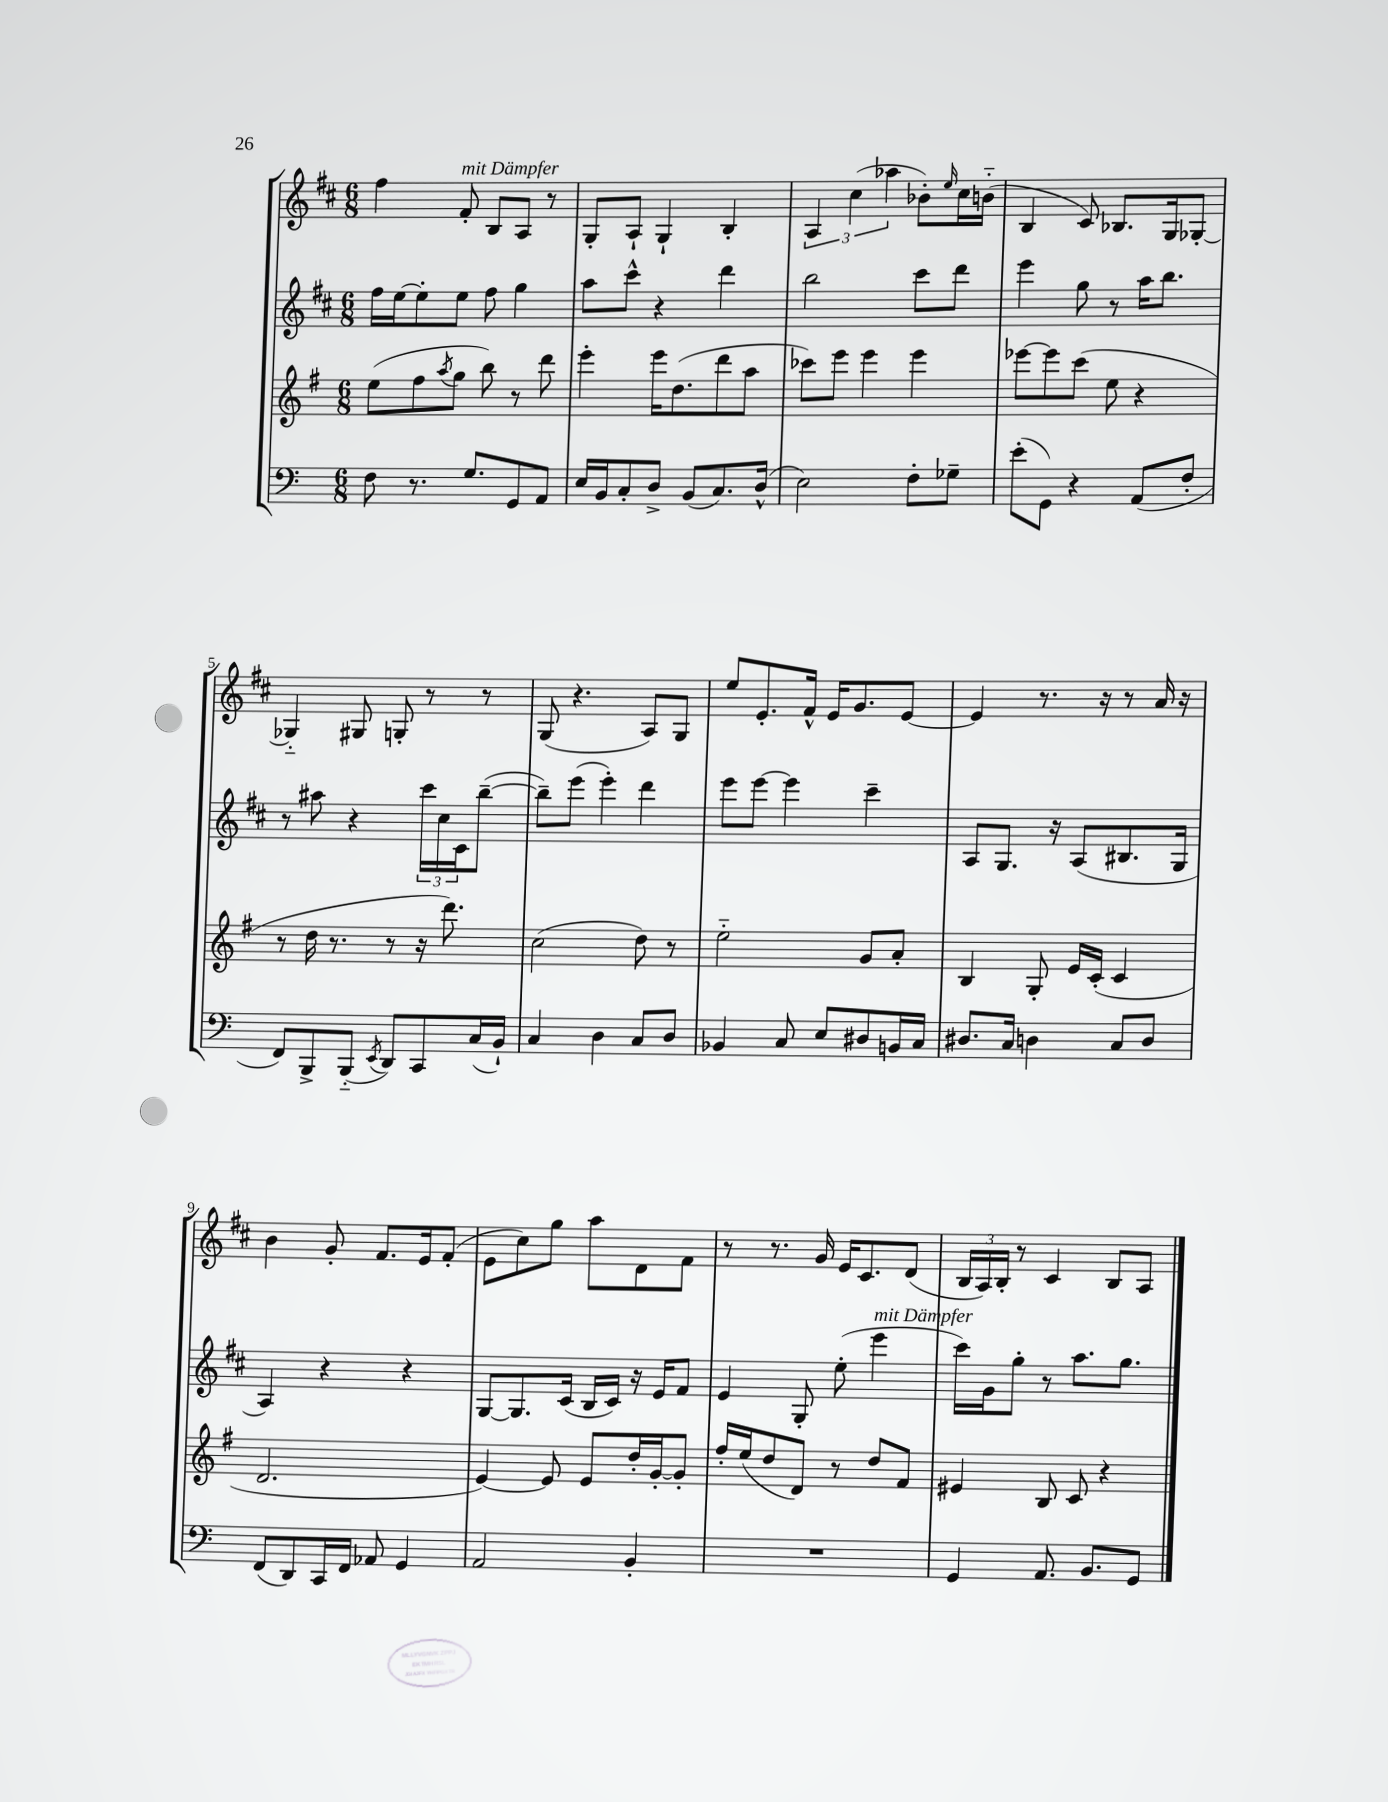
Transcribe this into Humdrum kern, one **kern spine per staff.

**kern	**kern	**kern	**kern
*staff4	*staff3	*staff2	*staff1
*clefF4	*clefG2	*clefG2	*clefG2
*k[]	*k[f#]	*k[f#c#]	*k[f#c#]
*M6/8	*M6/8	*M6/8	*M6/8
8F\	(8ee\L	16ff#\LL	4ff#\
.	.	[16ee\J	.
8.r	8ff#\	8ee'\]	.
.	8qaa/	.	.
.	8gg\J	8ee\J	8f#'/
8.G/L	.	.	.
.	8bb\)	8ff#\	8B/L
8GG/	8r	4gg\	8A/J
8AA/J	8ddd\	.	8r
=	=	=	=
16E/LL	4eee'\	8aa\L	8G'/L
16BB/J	.	.	.
8C'/	.	8ccc#^^\J	8A`/J
8D^/J	16eee\LK	4r	4G`/
.	(8.dd\	.	.
(8BB/L	.	.	.
8.C/)	8ddd\	4ddd\	4B'/
.	8aa\J	.	.
(16D^^/Jk	.	.	.
=	=	=	=
2E\)	8ccc-\L)	2bb\	6A/
.	8eee\J	.	.
.	.	.	(6cc#\
.	4eee\	.	.
.	.	.	6aa-\
8F'\L	4eee\	8ccc#\L	8b-'\L)
.	.	.	16qqee/
8G-~\J	.	8ddd\J	16cc#\L
.	.	.	(16b'~\JJ
=	=	=	=
(8e'\L	[8eee-\L	4eee\	4B/
8GG\J)	8eee-\]	.	.
4r	(8ccc\J	8gg\	8c#/)
.	8ee\	8r	8.B-/L
(8AA/L	4r	16aa\LK	.
.	.	8.bb\J	16G/k
8F'/J	.	.	[8G-'/J
=	=	=	=
8FF/L)	8r	8r	4G-'~/]
8BBB^/	16dd\	8aa#\	.
.	8.r	.	.
(8BBB'~/J	.	4r	8G#/
8qEE/	.	.	.
8DD/L)	8r	.	8G'/
8CC/	16r	24ccc#\LL	8r
.	.	24cc#\	.
.	8.ddd\)	.	.
.	.	24c#\J	.
(16C/L	.	([8bb~\J	8r
16BB`/JJ)	.	.	.
=	=	=	=
4C/	(2cc\	8bb~\]L)	(8G/
.	.	(8eee\J	4.r
4D\	.	4eee'\)	.
8C/L	8dd\)	4ddd\	8A/L)
8D/J	8r	.	8G/J
=	=	=	=
4BB-/	2ee'~\	8eee\L	8ee/L
.	.	[8eee\J	8.e'/
8C/	.	4eee\]	.
.	.	.	16f#^^/Jk
8E/L	.	.	16e/LK
.	.	.	8.g/
8D#/	8g/L	4ccc#~\	.
16BB/L	8a'/J	.	[8e/J
16C/JJ	.	.	.
=	=	=	=
8.D#/L	4B/	8A/L	4e/]
.	.	8.G/J	.
16C/Jk	.	.	.
4D\	8G'/	.	8.r
.	.	16r	.
.	16e/LL	(8A/L	.
.	(16c'/JJ	.	16r
8C/L	4c/	8.B#/	8r
8D/J	.	.	16a/
.	.	16G/Jk	16r
=	=	=	=
(8FF/L	2.d/	4A/)	4b\
8DD/)	.	.	.
16CC/L	.	4r	8g'/
16FF/JJ	.	.	.
8AA-/	.	.	8.f#/L
4GG/	.	4r	.
.	.	.	16e/k
.	.	.	(8f#'/J
=	=	=	=
2AA/	[4e/)	[8G/L	8e\L
.	.	8.G/]	8cc#\)
.	8e/]	.	8gg\J
.	.	(16c#/Jk	.
.	8e/L	16B/LL	8aa\L
.	.	16c#/JJ)	.
4BB'/	16dd'/L	16r	8d\
.	[16g'/J	16e/LK	.
.	8g'/]J	8f#/J	8f#\J
=	=	=	=
2.r	16ff#'/LL	4e/	8r
.	(16ee/J	.	.
.	8dd/	.	8.r
.	8d/J)	8G'/	.
.	.	.	16g/
.	8r	(8ee'\	16e/LK
.	.	.	8.c#/
.	8dd/L	4eee\	.
.	8f#/J	.	(8d/J
=	=	=	=
4GG/	4e#/	16ccc#\LL)	24B/LL
.	.	.	24A/)
.	.	16g\J	.
.	.	.	24B'/JJ
.	.	8gg'\J	8r
8.AA/	8B/	8r	4c#/
.	8c/	8.aa\L	.
8.BB/L	.	.	.
.	4r	.	8B/L
.	.	8.gg\J	.
8GG/J	.	.	8A/J
==	==	==	==
*-	*-	*-	*-
